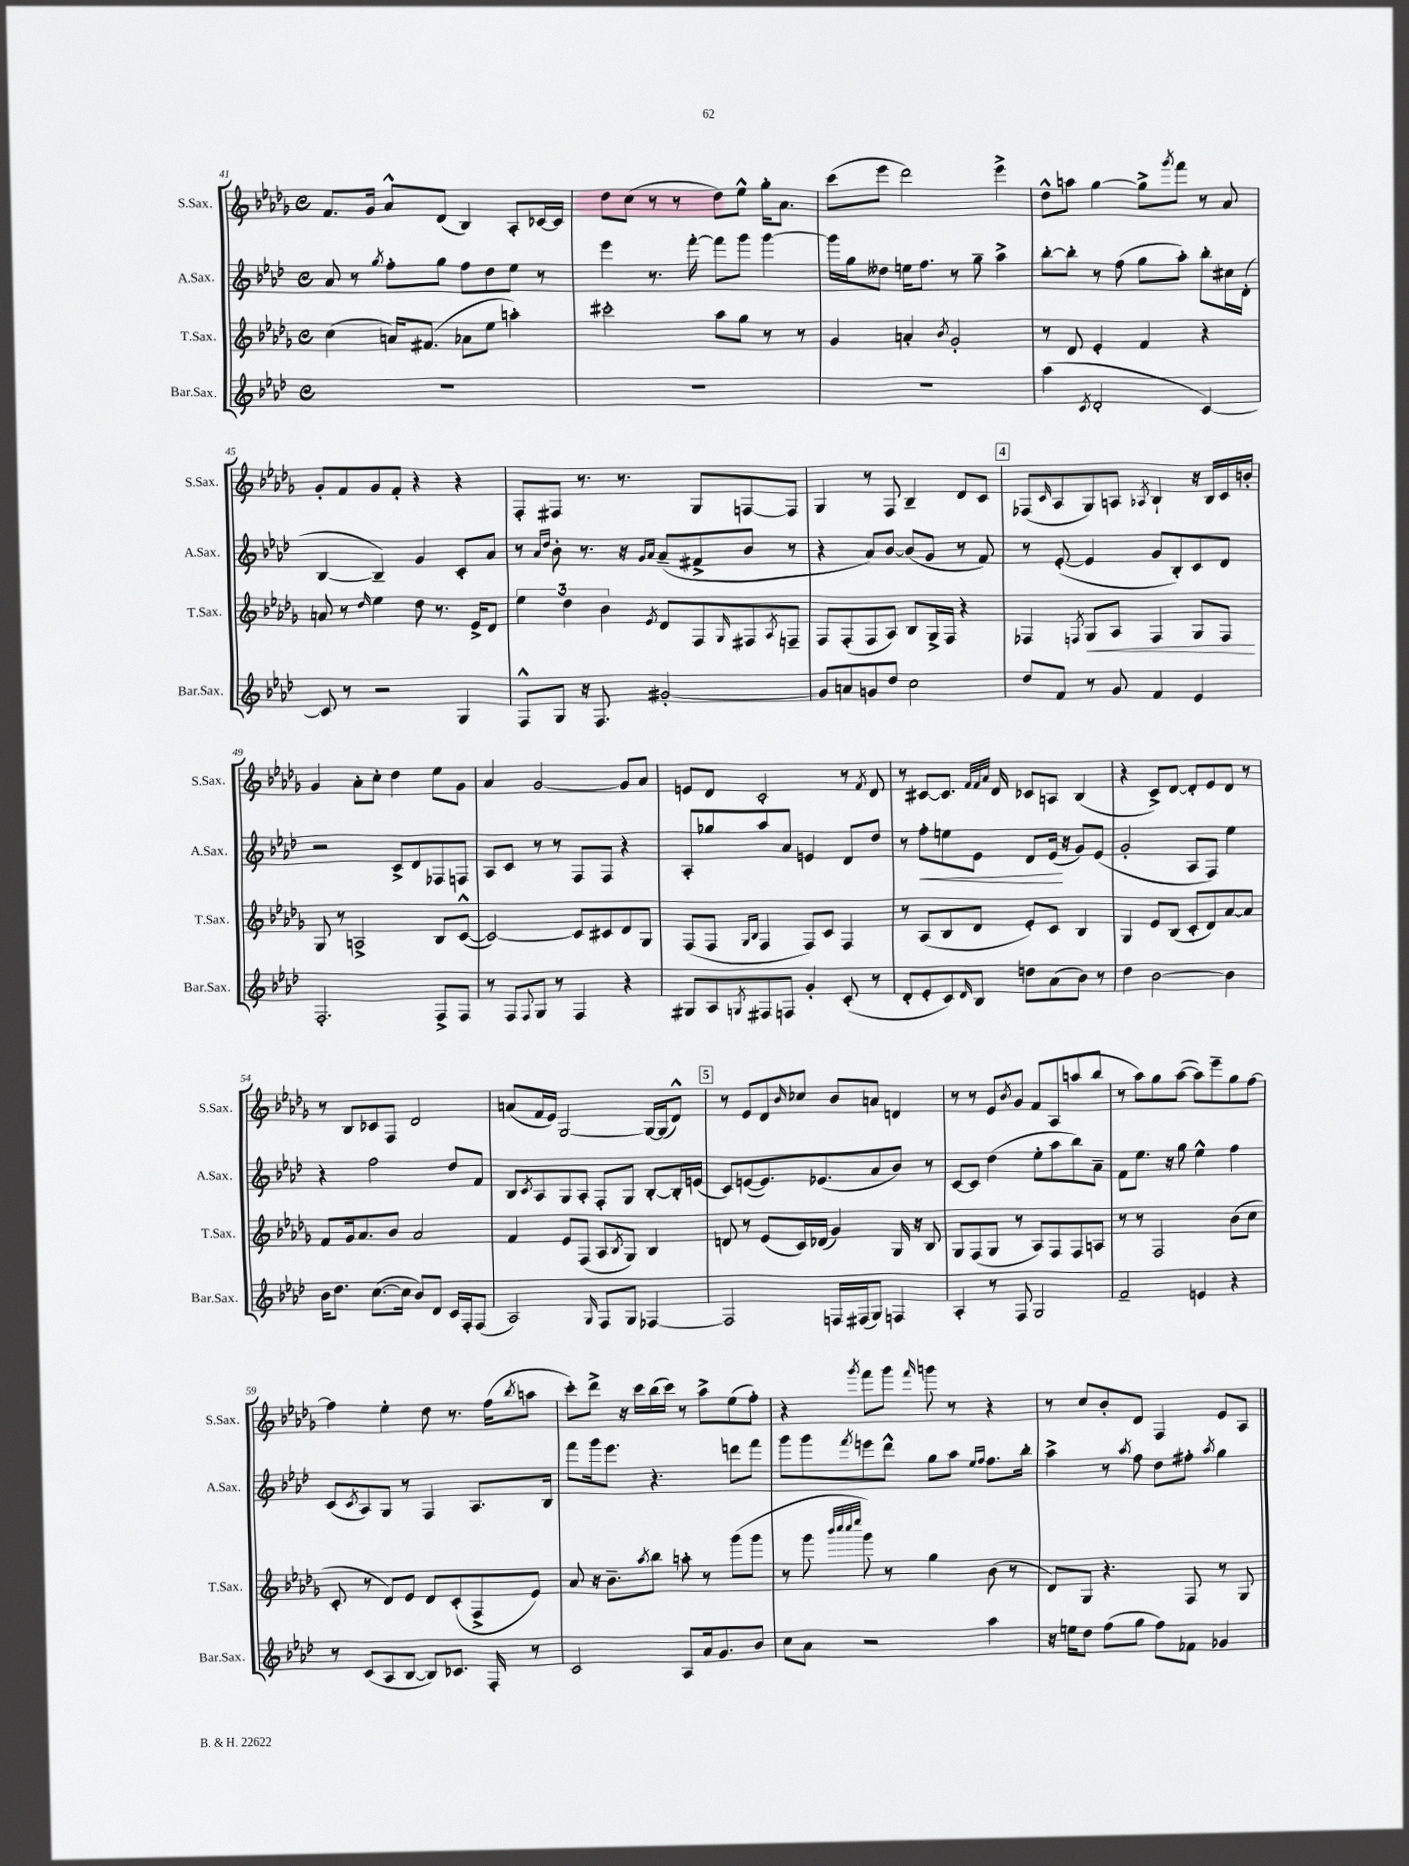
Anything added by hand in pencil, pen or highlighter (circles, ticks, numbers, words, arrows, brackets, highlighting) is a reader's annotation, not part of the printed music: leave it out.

**kern	**kern	**kern	**kern
*staff4	*staff3	*staff2	*staff1
*clefG2	*clefG2	*clefG2	*clefG2
*k[b-e-a-d-]	*k[b-e-a-d-g-]	*k[b-e-a-d-]	*k[b-e-a-d-g-]
*M4/4	*M4/4	*M4/4	*M4/4
*met(c)	*met(c)	*met(c)	*met(c)
1r	(4cc\	8a-/	8.f/L
.	.	8r	.
.	.	.	16g-/Jk
.	.	8qgg/	.
.	16a/LK)	8ff'\L	8a-^^/L
.	(8.f#/J	.	.
.	.	8gg\J	(8d-/J
.	8a-\L	8ff\L	4B-/)
.	8ee-\J	8dd-\	.
.	4aa'\)	8ee-\J	8A-'/L
.	.	8r	[16c-/L
.	.	.	16c-/]JJ
=	=	=	=
1r	2ccc#'\	4eee-\	8dd-\L
.	.	.	(8cc\J
.	.	8.r	8r
.	.	.	8r
.	.	[16fff'\	.
.	8aa-\L	8fff\]L	8dd-\L)
.	8gg-\J	8ggg\J	8ee-^^\J
.	8r	[4ggg\	16gg-'\LK
.	.	.	8.a-\J
.	8r	.	.
=	=	=	=
1r	4g-/	16ggg\]LL	(8ccc\L
.	.	16gg\J	.
.	.	8dd--\J	8eee-\J
.	4a'/	16ee\LK	2ddd-\)
.	.	8.ff\J	.
.	8qb-/	.	.
.	2g-'/	8r	.
.	.	8gg~\	.
.	.	4aa-^\	4eee-^\
=	=	=	=
(4aa-\	8r	[8bb-'\L	8dd-^^\L
.	8d-/	8bb-'\]J	8aa\J
8qc/	.	.	.
2d-'/	4e-'/	8r	[4gg-\
.	.	(8ff\	.
.	4f/	8gg\L	8gg-^\]L
.	.	.	8qggg-/
.	.	8aa-'\J)	8fff\J
[4c/)	4r	8bb-'\L	8r
.	.	16cc#\L	8a-/
.	.	(16d-'\JJ	.
=	=	=	=
8c/]	8a/	[4B-/	8g-'/L
8r	8r	.	8f/
.	16qqdd-/	.	.
2r	4ee-\	4B-~/])	8g-/
.	.	.	8f'/J
.	8dd-\	4g/	4r
.	8.r	.	.
4G/	.	8c'/L	4r
.	16e-^/LK	.	.
.	8d-/J	8a-/J	.
=	=	=	=
8F^^/L	6ee-\	8r	8F'/L
.	.	16qqa-/LL	.
.	.	16qqdd-/JJ	.
8G/J	.	8b-'\	8F#/J
.	6dd-\	.	.
16r	.	8.r	8.r
8.F/	.	.	.
.	6b-\	.	.
.	.	16r	8.r
.	.	16qqg/LL	.
.	8qe-/	16qqa-/JJ	.
[2g#'/	8d-/L	(8a-~/L	.
.	8F/	8f#^/	8G-/L
.	16qqG-/	.	.
.	8F#/	8b-/J	[8F/
.	8qA-/	.	.
.	8F~/J	8r	8F/]J
=	=	=	=
8g#/]L	8F/L	4r	4G-/
8a/	(8F'/	.	.
8g/	8F/	8a-/L)	8r
8dd-/J	8A-/J)	[8b-/J	8F/
2cc\	8B-/L	(8b-/]L	4B-~/
.	16G-^/L	8g/J	.
.	16F/JJ	.	.
.	4r	8r	8d-/L
.	.	8f/)	8c/J
=	=	=	=
8dd-/L	4F-/	8r	(8F-/L
.	.	.	16qqc/
8f/J	.	([8e-'/	8A-/
.	8qF/	.	.
8r	8G-/L	4e-/]	8G-/)
8g/	8A-/J	.	8A/J
.	.	.	8qA-/
4f/	4F/	8g/L	4B-`/
.	.	8B-'/)	.
4e-/	8G-/L	8c/	16r
.	.	.	16B-/LL
.	8F/J	8d-/J	16c/
.	.	.	16b'/JJ
=	=	=	=
2.F'/	8G-/	2r	4g-/
.	8r	.	.
.	2A^/	.	8a-'\L
.	.	.	8cc'\J
.	.	8c^/L	4dd-\
.	.	8d-/	.
8F^/L	8B-/L	8F-/	8ee-\L
8F/J	([8c^^/J	8F/J	8g-\J
=	=	=	=
8r	2c/_)	8A-/L	4a-/
8F/L	.	8c/J	.
8qqF/	.	.	.
8G/J	.	8r	[2g-/
8r	.	8r	.
4F/	8c/]L	8F/L	.
.	8c#/	8F/J	.
4r	8d-/	4r	8g-/]L
.	8G-/J	.	8a-/J
=	=	=	=
8G#/L	(8F/L	8A-'/L	8e/L
8A-/	8F/J	8gg-/	8d-/J
.	16qqG-/LL	.	.
8qG/	16qqB-/JJ	.	.
8F#/	4F/	8aa-/	2c'/
8F/J	.	8a-/J	.
4g'/	8F/L)	4e/	.
.	8c/J	.	.
(8c'/	4F/	8d-/L	8r
.	.	.	8qf/
8r	.	8dd-/J	8d-/
=	=	=	=
8d-'/L	8r	8r	8r
8e-'/	(8A-/L	8ff'\L	[8c#/L
8c/)	8B-/	8ee\	8.c#/]J
16qqd-/	.	.	.
8B-/J	8d-/J	8e-\J	.
.	.	.	32qqf/LLL
.	.	.	32qqf/
.	.	.	32qqa-/JJJ
.	.	.	16d-/
8dd\L	8e-'/L)	8d-/L	8c-/L
(8a-\	8c/J	(16e-/Jk	8A/J
.	.	16r	.
8b-\J)	4B-/	8g/L)	(4B-/
8r	.	(8e-/J	.
=	=	=	=
4dd-\	4G-/	2g'/	4r
[2b-\	8e-/L	.	8c^/L)
.	(8B-/J	.	[8d-/J
.	8c'/L	8A-/L	8d-'/]L
.	8d-/)	8F/J)	8e-/
4b-\]	[8a-/	4ee-\	8d-/J
.	8a-/]J	.	8r
=	=	=	=
16b-\LK	8f/L	4r	8r
8.dd-\J	.	.	.
.	16g-/k	.	8B-/L
.	8.a-/	.	.
([8.cc\L	.	2ff\	8c-/
.	8b-/J	.	8F/J
16cc\]Jk	.	.	.
8b-/L)	2a-/	.	2d-/
8d-/J	.	.	.
16c/LL	.	8dd-/L	.
16F'/J	.	.	.
(8F/J	.	8f/J	.
=	=	=	=
2A-/)	4f/	8B-/L	(8a/L
.	.	8qc/	.
.	.	8A-/	16f/L
.	.	.	16e-/JJ)
.	8e-/L	8G/	[2G-/
.	(8F/J	8A-'/J	.
16qqG/	.	.	.
8F/L	8A-/L	8F'/L	.
.	8qB-/	.	.
8G/J	8G-/J)	8G/J	.
[4F-/	4B-/	[8B-'/L	16G-/_LL
.	.	.	(16G-/]J
.	.	16B-'/]L	8d-^^/J)
.	.	(16e/JJ	.
=	=	=	=
2F-/]	8d/	8c/L)	8r
.	8r	([8e/	8e-/L
.	(8e-/L	8.e/])	8d-/
.	.	.	16qqb-/
.	16c/L)	.	8cc-/J
.	(16d-/JJ	(8.e-/	.
16F/LL	4g-/)	.	8b-/L
(16F#/J	.	.	.
8G/J)	.	8a-/	8a/J
4F/	16G-/	8b-/J)	4d/
.	16r	.	.
.	8B-/	8r	.
=	=	=	=
4A-'/	8G-/L	[8c/L	8r
.	(8F/	8c/]J	8r
8r	8G-/J	(4dd-\	8e-/L
.	.	.	8qb-/
8F/	8r	.	8g-/J
2G/	8A-/L)	8ee-'\L	8f/L
.	8F/	8aa-\	8A-/
.	8F/	8bb-\)	(8aa/
.	8A/J	8a-~\J	8bb-/J
=	=	=	=
2f~/	8r	8f\L	8r
.	8r	8.ee-\J	8aa-\L)
.	2F/	.	8gg-\
.	.	16r	.
.	.	8gg\	([8aa-\J
4e/	.	4ee-^^\	8aa-\]L)
.	.	.	8eee-~\
4r	(8b-\L	4ff\	8gg-\
.	8cc\J	.	[8ff\J
=	=	=	=
8r	8c'/	(8c/L	4ff\]
.	.	8qc/	.
(8c/L	8r	8A-/)	.
8A-/	8d-/L)	8G/J	4ee-'\
[8B-/J	8e-/J	8r	.
8B-/]L)	8d-/L	4F/	8dd-\
8.c-/J	(8c'/	.	8.r
.	8F^/	8.A-/L	.
16F'/	.	.	(16ff\LK
.	.	.	8qbb-/
8r	8e-/J)	.	8aa\J
.	.	16B-/Jk	.
=	=	=	=
2c/	8a-/	8fff\L	8ccc'\L)
.	16r	16ggg\k	8ddd-^\J
.	8.b-~\L	8.eee-\J	.
.	.	.	16r
.	.	.	16ccc\LL
.	8qaa-/	.	.
.	8bb-\J	4.r	(16bb-\
.	.	.	16ccc\JJ)
8A-/L	8aa'\	.	8r
16a-/k	8r	.	8aa-^\L
8.g/	.	.	.
.	(8ggg-\L	8ddd\L	(8ee-\
8b-/J	8ggg-\J	8fff\J	8ff'\J)
=	=	=	=
8cc\L	8r	8ggg\L	4r
8a-\J	8ggg-\	8ggg\	.
.	32qqbbb-/LLL	.	.
.	32qqcccc/	.	.
.	32qqcccc/	.	.
.	32qqeeee-/JJJ	8qfff/	8qggg-/
2r	8ggg-\)	8eee\	8fff\L
.	8r	8ddd-^^\J	8ggg-\J
.	.	.	16qqfff/
.	4gg-\	8gg\L	8ggg\
.	.	8aa-\J	8r
.	.	16qqee-/LL	.
.	.	16qqff/JJ	.
4aa-\	(8b-\	8.ff\L	4r
.	8r	.	.
.	.	16bb-'\Jk	.
=	=	=	=
16r	8d-/L)	4aa-^\	8r
16ee\LK	.	.	.
8dd-\J	8G-/J	.	8cc/L
(8ff\L	4.r	8r	8b-'/
.	.	8qaa-/	.
8gg\J	.	8ff\	8d-/J
8ff\L)	.	8dd-\L	4F/
8f-\J	8F/	8ff#'\J	.
.	.	8qaa-/	.
4g-/	8r	4gg\	8e-/L
.	8G-/	.	8A-/J
==	==	==	==
*-	*-	*-	*-
